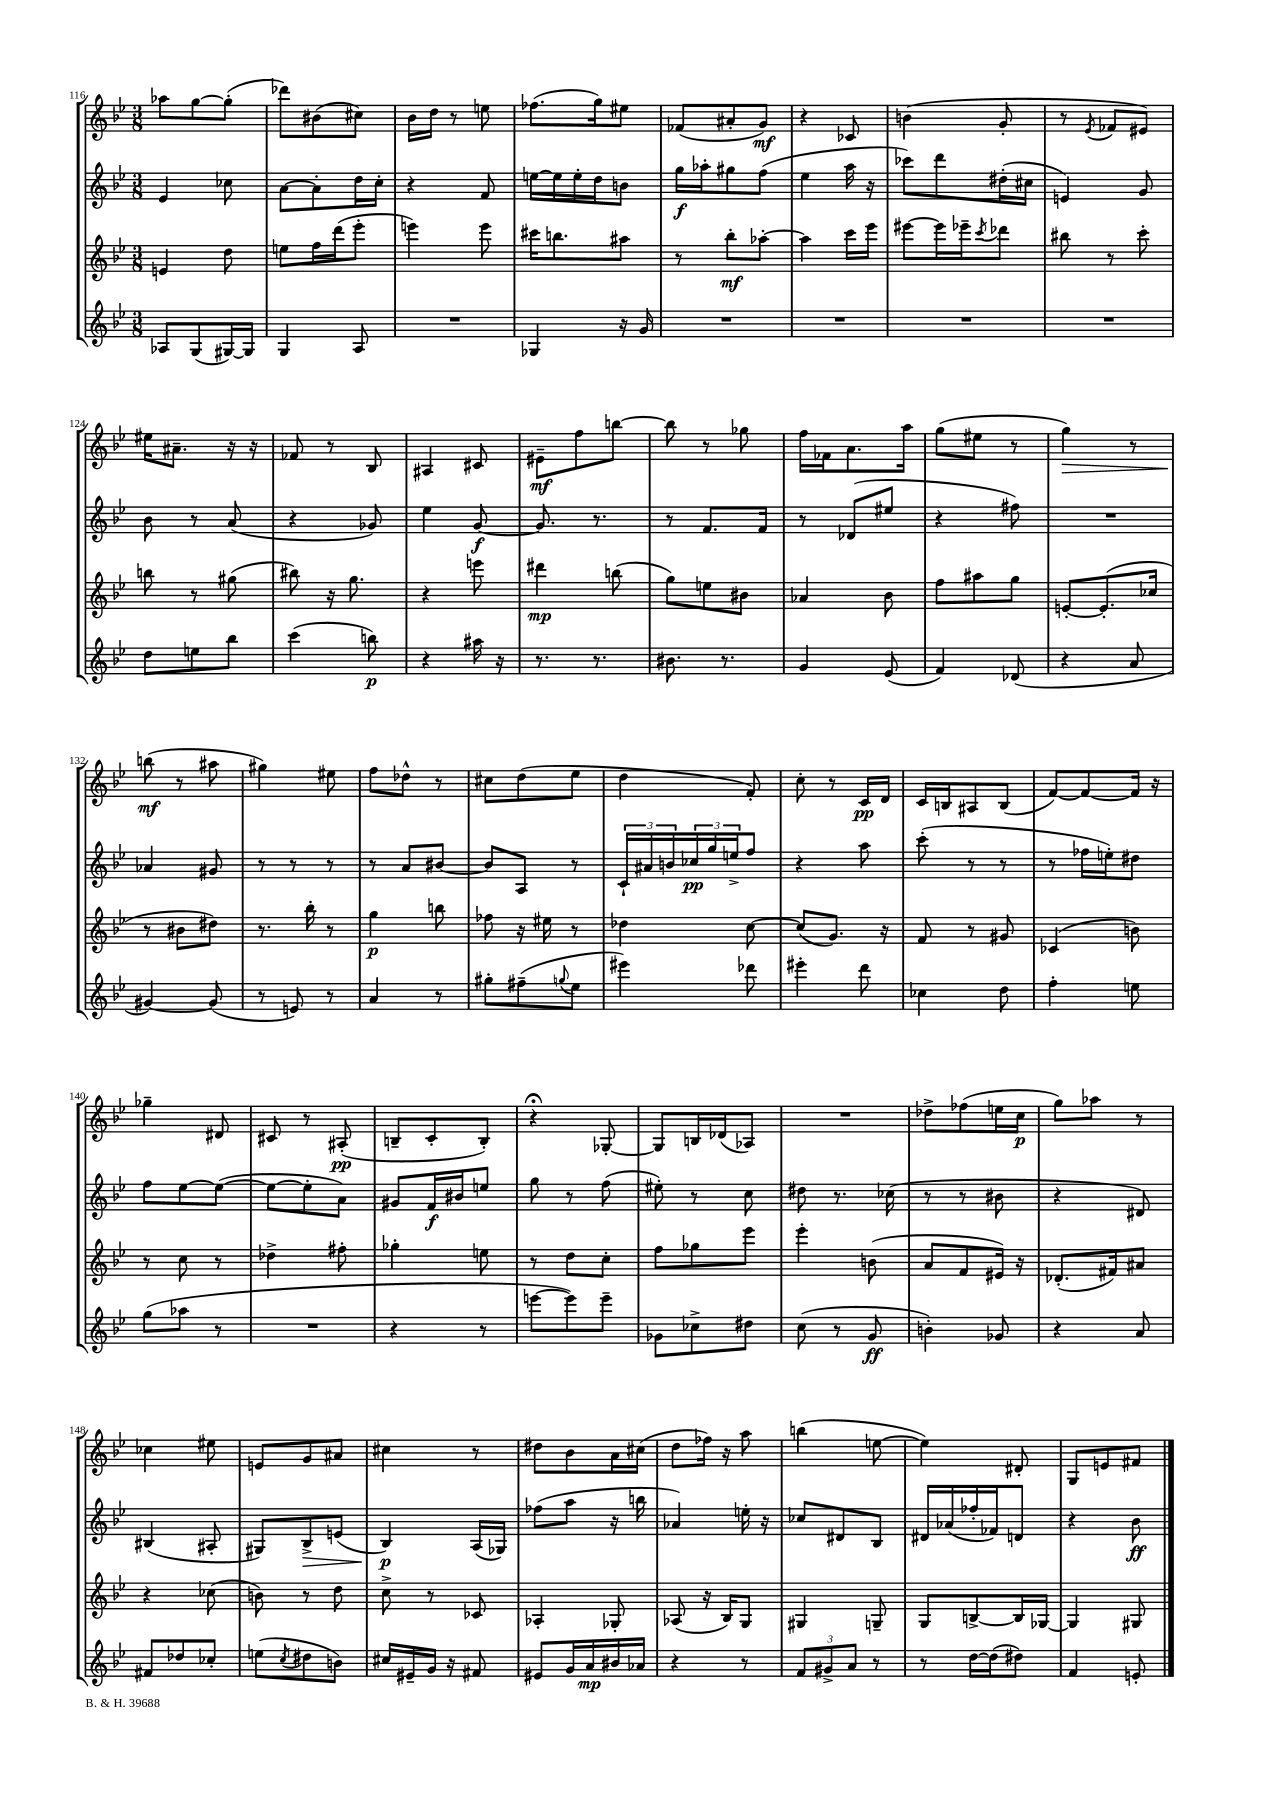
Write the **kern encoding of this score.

**kern	**kern	**kern	**kern
*staff4	*staff3	*staff2	*staff1
*clefG2	*clefG2	*clefG2	*clefG2
*k[b-e-]	*k[b-e-]	*k[b-e-]	*k[b-e-]
*M3/8	*M3/8	*M3/8	*M3/8
8A-	4e	4e-	8aa-
(8G	.	.	[8gg
[16G#)	8dd	8cc-	(8gg']
16G#]	.	.	.
=	=	=	=
4G	8ee	[8a	8ddd-)
.	16ff	8a']	(8b#
.	(16ddd	.	.
8A	8eee-'	16dd	8cc#)
.	.	16cc'	.
=	=	=	=
4.r	4eee)	4r	16b-
.	.	.	16dd
.	.	.	8r
.	8eee	8f	8ee
=	=	=	=
4G-	16ccc#	[16ee	(8.ff-
.	8.bb	16ee]	.
.	.	16ee'	.
.	.	16dd	16gg)
16r	8aa#	8b	8ee#
16g	.	.	.
=	=	=	=
4.r	8r	16gg	(8f-
.	.	16aa-'	.
.	8bb-'	8gg#	8a#'
.	[8aa-'	(8ff	8g)
=	=	=	=
4.r	4aa-]	4ee-	4r
.	16ccc	16aa	8c-
.	16eee-	16r	.
=	=	=	=
4.r	[8eee#	8ccc-)	(4b
.	16eee#]	8ddd	.
.	16eee-~	.	.
.	8qccc	.	.
.	8ddd-	(16dd#'	8g'
.	.	16cc#	.
=	=	=	=
4.r	8bb#	4e)	8r
.	.	.	8qe-
.	8r	.	8f-
.	8ccc'	8g	8e#)
=	=	=	=
8dd	8bb	8b-	16ee#
.	.	.	8.a#~
8ee	8r	8r	.
8bb-	(8gg#	(8a	16r
.	.	.	16r
=	=	=	=
(4ccc	8bb#)	4r	8f-
.	16r	.	8r
.	8.gg	.	.
8bb)	.	8g-)	8B-
=	=	=	=
4r	4r	4ee-	4A#
16aa#	8eee	[8g	8c#
16r	.	.	.
=	=	=	=
8.r	4ddd#	8.g]	8e#~
.	.	.	8ff
8.r	.	8.r	.
.	(8bb	.	[8bb
=	=	=	=
8.b#	8gg)	8r	8bb]
.	8ee	8.f	8r
8.r	.	.	.
.	8b#	.	8gg-
.	.	16f	.
=	=	=	=
4g	4a-	8r	16ff
.	.	.	16f-
.	.	(8d-	8.a
(8e-	8b-	8ee#	.
.	.	.	16aa
=	=	=	=
4f)	8ff	4r	(8gg
.	8aa#	.	8ee#
(8d-	8gg	8ff#)	8r
=	=	=	=
4r	[8e'	4.r	4gg)
.	(8.e']	.	.
8a	.	.	8r
.	16cc-	.	.
=	=	=	=
[4g#)	8r	4a-	(8bb
.	8b#	.	8r
(8g#]	8dd#)	8g#	8aa#
=	=	=	=
8r	8.r	8r	4gg#)
8e)	.	8r	.
.	16bb-'	.	.
8r	8r	8r	8ee#
=	=	=	=
4a	4gg	8r	8ff
.	.	8a	8dd-^^
8r	8bb	[8b#	8r
=	=	=	=
8gg#'	8ff-	8b#]	8cc#
(8ff#~	16r	8A	(8dd
.	16ee#	.	.
8qqgg	.	.	.
8ee-	8r	8r	8ee-
=	=	=	=
4eee#)	4dd-	24c`	4dd
.	.	24a#	.
.	.	24b	.
.	.	24cc-	.
.	.	24gg	.
.	.	24ee^	.
8ddd-	[8cc	8ff	8f')
=	=	=	=
4eee#'	(8cc]	4r	8cc'
.	8.g)	.	8r
8ddd	.	8aa	16c
.	16r	.	16d
=	=	=	=
4cc-	8f	(8ccc'	16c
.	.	.	16B
.	8r	8r	8A#
8dd	8g#	8r	(8B
=	=	=	=
4ff'	(4c-	8r	[8f)
.	.	16ff-	8f_
.	.	16ee')	.
8ee	8b)	8dd#	16f]
.	.	.	16r
=	=	=	=
(8gg	8r	8ff	4gg-~
8aa-	8cc	[8ee-	.
8r	8r	(8ee-_	8d#
=	=	=	=
4.r	4dd-^	8ee-_	8c#
.	.	8ee-']	8r
.	8ff#'	8a)	(8A#'
=	=	=	=
4r	4gg-'	8g#	8B~
.	.	16f	8c'
.	.	16b#	.
8r	8ee	8ee	8B')
=	=	=	=
[8eee	8r	8gg	4r;
8eee])	8dd	8r	.
8eee~	8cc'	(8ff	[8G-'
=	=	=	=
8g-	8ff	8ee#')	8G-]
8cc-^	8gg-	8r	16B
.	.	.	(16d-
8dd#	8eee-	8cc	8A-)
=	=	=	=
(8cc	4eee-'	8dd#	4.r
8r	.	8.r	.
8g	(8b	.	.
.	.	(16cc-	.
=	=	=	=
4b')	8a	8r	8dd-^
.	8f	8r	(8ff-
8g-	16e#)	8b#	16ee
.	16r	.	16cc
=	=	=	=
4r	(8.d-'	4r	8gg)
.	.	.	8aa-
.	16f#)	.	.
8a	8a#	8d#)	8r
=	=	=	=
8f#	4r	(4B#	4cc-
8dd-	.	.	.
8cc-'	(8cc-	8A#'	8ee#
=	=	=	=
(8ee	8b)	8G#)	8e
8qcc	.	.	.
8dd#	8r	8B-^	8g
8b)	8dd	(8e	8a#
=	=	=	=
16cc#	8cc^	4B-)	4cc#
16e#~	.	.	.
16g	8r	.	.
16r	.	.	.
8f#	8c-	(16A	8r
.	.	16G-)	.
=	=	=	=
8e#	4A-'	(8ff-	8dd#
16g	.	8aa	8b-
16a	.	.	.
16b#	8G-'	16r	16a
16a-	.	16bb	(16cc#
=	=	=	=
4r	(8A-	4a-)	8dd
.	16r	.	16ff-)
.	16B-)	.	16r
8r	8G	16ee'	8aa
.	.	16r	.
=	=	=	=
12f	4G#	8cc-	(4bb
12g#^	.	.	.
.	.	8d#	.
12a	.	.	.
8r	8G~	8B-	[8ee
=	=	=	=
8r	8G	16d#	4ee])
.	.	(16a-	.
[16dd	[8B^	16ff-'	.
(16dd]	.	16f-)	.
8dd#)	16B]	8d	8d#'
.	[16G-	.	.
=	=	=	=
4f	4G-]	4r	8G
.	.	.	8e
8e'	8G#	8b-	8f#
==	==	==	==
*-	*-	*-	*-
